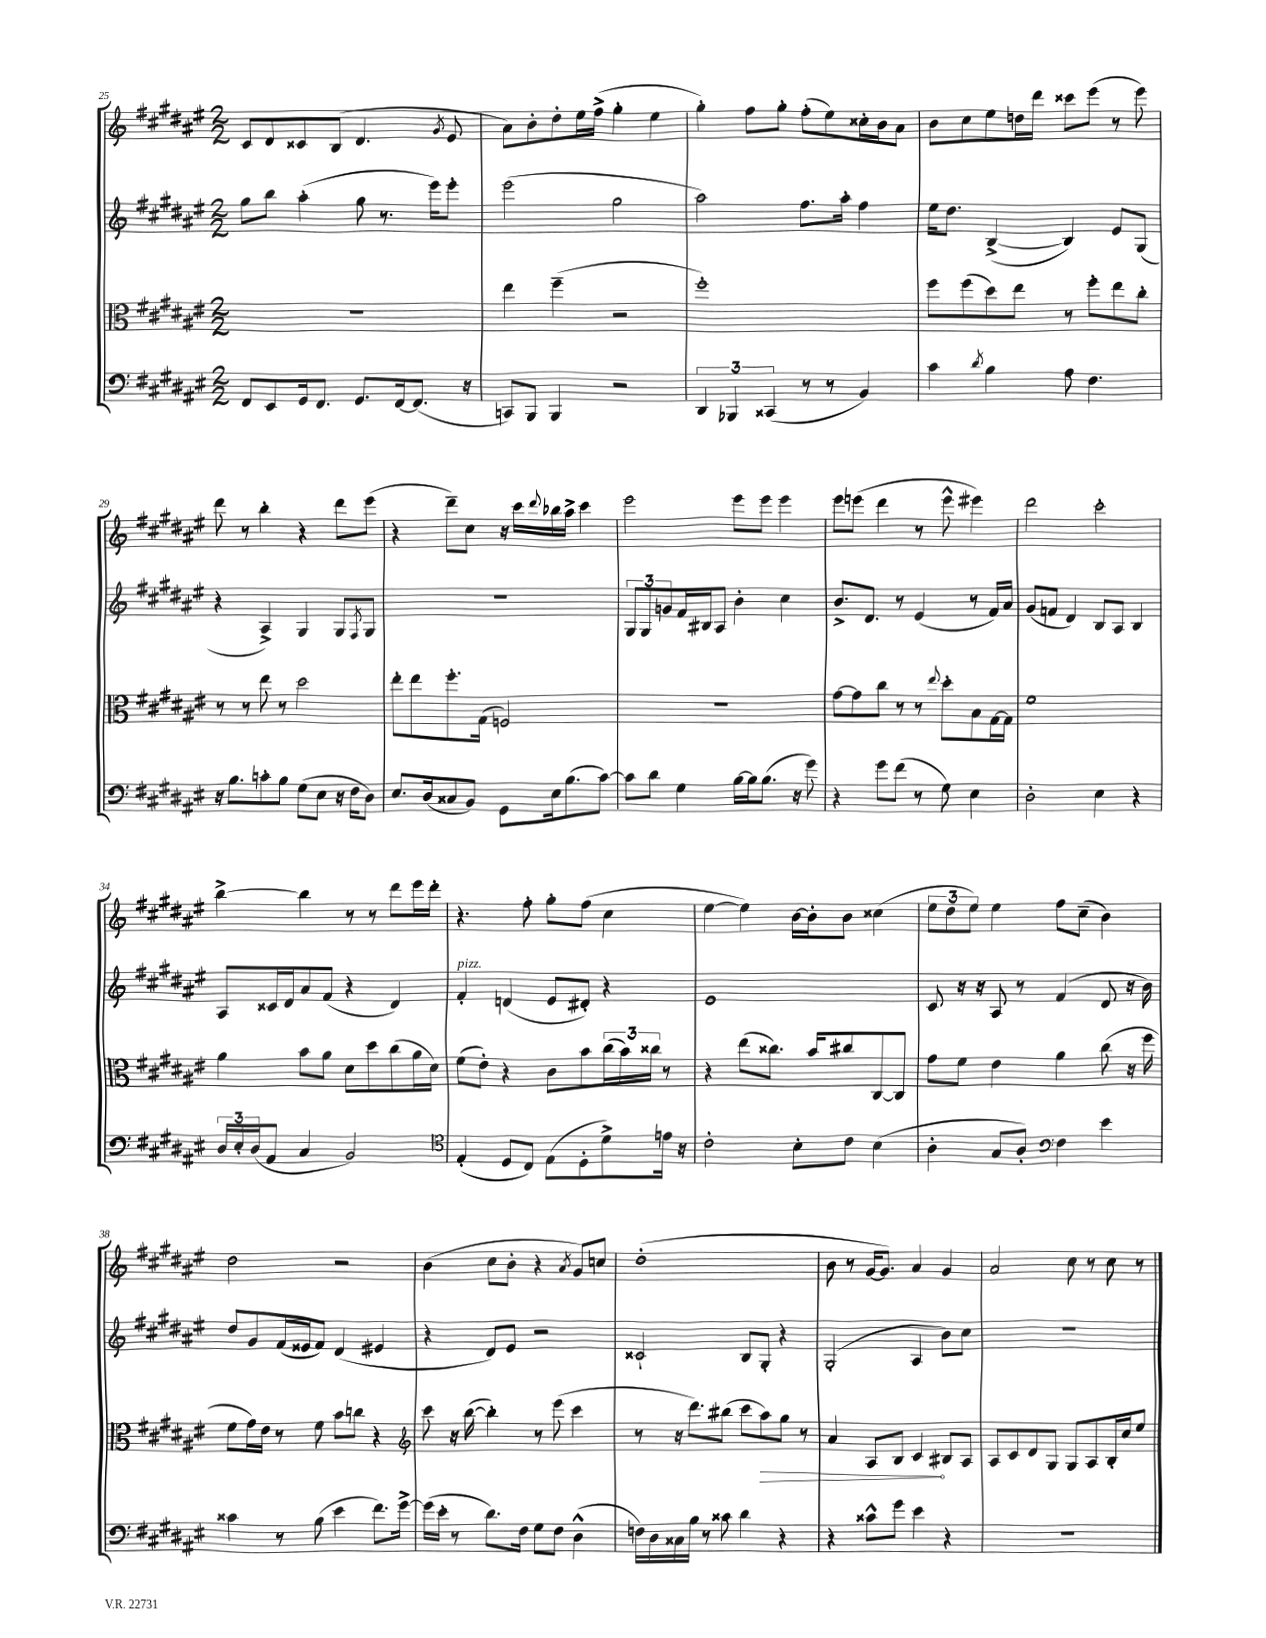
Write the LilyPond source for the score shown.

<<
\new StaffGroup <<
\new Staff = "s0" {
    \clef treble \key fis \major \numericTimeSignature \time 2/2
    cis'8 dis'8 cisis'8 b8( dis'4. \acciaccatura { gis'8 } eis'8 |
    ais'8) b'8-. dis''8-. eis''16 fis''16->( gis''4-. eis''4 |
    gis''4-.) fis''8 gis''8-. fis''8-.( eis''8) cisis''16-. b'16 ais'8 |
    b'8 cis''8 eis''8 d''16 dis'''16 cisis'''8 eis'''8( r8 eis'''8) |
    dis'''8 r8 b''4-. r4 dis'''8 eis'''8( |
    r4 dis'''8--) cis''8 r16 cis'''16 \appoggiatura { dis'''8 } bes''16 ais''16-> cis'''4 |
    eis'''2 eis'''8 eis'''8 eis'''4 |
    eis'''8 e'''8( dis'''4 r8 e'''8-^ eis'''4) |
    dis'''2 cis'''2-. |
    b''4~-> b''4 r8 r8 dis'''8 eis'''16 dis'''16-. |
    r4. fis''8-. gis''8-. fis''8( cis''4 |
    eis''4~ eis''4) b'16~ b'16-. b'8 cisis''4( |
    \tuplet 3/2 { eis''8 dis''8 eis''8) } eis''4 fis''8 cis''8--( b'4) |
    dis''2 r2 |
    b'4( cis''8 b'8-. r4 \acciaccatura { ais'8 } gis'8) c''8 |
    dis''1-.( |
    b'8 r8 gis'16~ gis'8.) ais'4 gis'4 |
    ais'2 cis''8 r8 cis''8 r8 \bar "|." |
}
\new Staff = "s1" {
    \clef treble \key fis \major \numericTimeSignature \time 2/2
    gis''8 b''8 ais''4-.( gis''8 r8. eis'''16) eis'''8-. |
    eis'''2( gis''2 |
    ais''2) fis''8. ais''16-. fis''4 |
    eis''16 dis''8. b4~->( b4) eis'8 gis8( |
    r4 ais4->) gis4 gis8 \acciaccatura { fis8 } gis8 |
    r1 |
    \tuplet 3/2 { gis8 gis8 g'8 } fis'16 bis16 ais8 b'4-. cis''4 |
    b'8.-> dis'8. r8 eis'4( r8 fis'16) ais'16 |
    gis'8( f'8 dis'4) b8 ais8 b4 |
    ais8 cisis'16 dis'16 ais'8 fis'8( r4 dis'4) |
    fis'4-.^\markup { \italic "pizz." } d'4( eis'8 dis'8-.) r4 |
    eis'1 |
    cis'8 r16 r16 ais8 r8 fis'4( dis'8 r16 b'16) |
    dis''8 gis'8 fis'16( eisis'16 fis'8) dis'4( eis'4 |
    r4 dis'8) eis'8 r2 |
    cisis'2-! b8 gis8-. r4 |
    gis2-.( ais4 b'8) cis''8 |
    R1 \bar "|." |
}
\new Staff = "s2" {
    \clef alto \key fis \major \numericTimeSignature \time 2/2
    r1 |
    eis''4 fis''4--( r2 |
    fis''1-.) |
    fis''8 fis''8( dis''8) eis''8 r8 fis''8-. eis''8 cis''8-. |
    r8 r8 eis''8 r8 dis''2 |
    eis''8-. eis''8 fis''8.-. gis16( f2) |
    r1 |
    gis'8~ gis'8 cis''8 r8 r8 \appoggiatura { eis''8 } dis''8-. b8 gis16~ gis16 |
    fis'1 |
    ais'4 b'8 ais'8 dis'8 dis''8 cis''8( ais'16 dis'16) |
    fis'8( eis'8-.) r4 cis'8 b'8 \tuplet 3/2 { cis''16( b'16) cisis''16 } r8 |
    r4 eis''8( cisis''8.) b'16 cis''8 cis8~ cis8 |
    gis'8 fis'8 eis'4 ais'4 cis''8( r16 fis''16 |
    fis'8 gis'16) eis'16 r8 fis'8 b'8 c''8 r4 |
    \clef treble cis'''8 r16 b''16~( b''4-.) r8 eis'''8( cis'''4 |
    r8 r16 dis'''8.) bis''8( cis'''8 \once \override Hairpin.circled-tip = ##t ais''8\>) gis''8 r8 |
    ais'4 ais8 b8 cis'4\! bis8 ais8 |
    ais8 cis'8 dis'8 gis8 gis8 ais8 b16-. cis''16 eis''8 \bar "|." |
}
\new Staff = "s3" {
    \clef bass \key fis \major \numericTimeSignature \time 2/2
    fis,8 eis,8 gis,16 fis,8. gis,8. fis,16~ fis,8.( r16 |
    c,8) b,,8 b,,4 r2 |
    \tuplet 3/2 { dis,4 bes,,4 cisis,4( } r8 r8 b,4) |
    cis'4 \acciaccatura { dis'8 } b4 ais8 fis4. |
    r16 b8. c'8-. b8 gis8( eis8 r16 fis16 dis8) |
    eis8. dis16( cisis8 b,8) gis,8 eis16 b8.( cis'8~) |
    cis'8 dis'8 gis4 b16~ b16 b8.( r16 gis'8) |
    r4 gis'8 fis'8( r8 gis8) eis4 |
    dis2-. eis4 r4 |
    \tuplet 3/2 { dis16 eis16-. dis16( } ais,8 cis4 b,2) |
    \clef tenor eis4-.( dis8 cis8) eis8( dis8-. dis'8->) e'16 r16 |
    cis'2-. b8-. cis'8 b4( |
    ais4-. gis8 ais8-.) \clef bass fis4 eis'4 |
    cisis'4 r8 b8( eis'4 fis'8.) gis'16~-> |
    gis'16( eis'16-. r8 dis'8.) fis16 gis8 fis8 dis4-^( |
    f16) dis16 cisis16 b16 r8 cisis'8 dis'4 r4 |
    r4 cisis'8-^ gis'8 eis'4 r4 |
    R1 \bar "|." |
}
>>
>>
\layout { \context { \Score currentBarNumber = #25 } }
